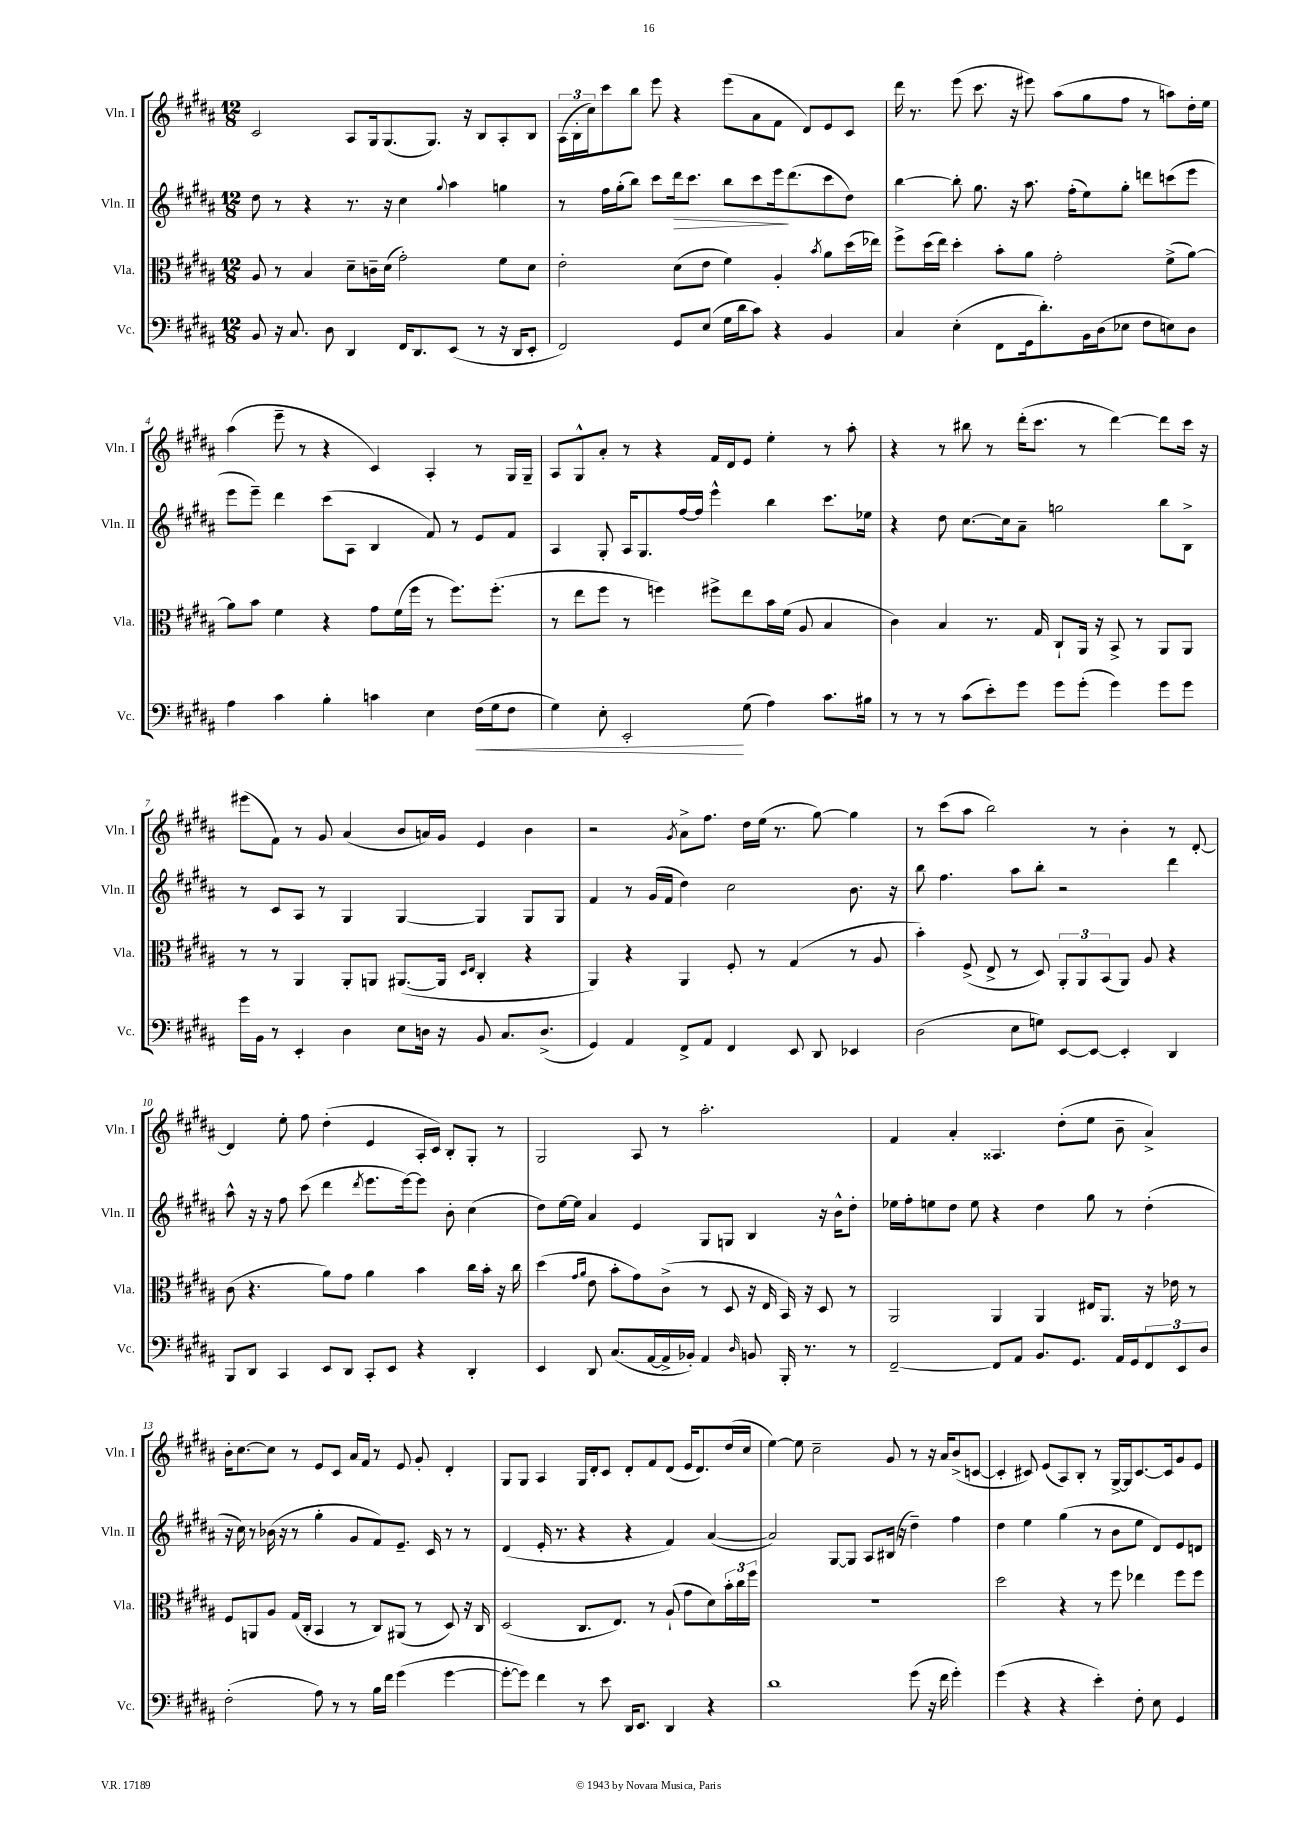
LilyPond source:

<<
\new StaffGroup <<
\new Staff = "s0" \with { instrumentName = "Vln. I" shortInstrumentName = "Vln. I" } {
    \clef treble \key b \major \numericTimeSignature \time 12/8
    cis'2 ais8 gis16 gis8.( gis8.) r16 b8 ais8-. b8 |
    \tuplet 3/2 { ais16( b16-. cis''16) } cis'''8 b''8 e'''8 r4 e'''8( ais'8 fis'8 dis'8) e'8 cis'8 |
    dis'''16 r8. e'''8( cis'''8. r16 eis'''8) ais''8( gis''8 fis''8 r8 a''8) dis''16-. e''16 |
    ais''4( e'''8-- r8 r4 cis'4) ais4-. r8 gis16 gis16-- |
    ais8 gis8-^ ais'8-. r8 r4 fis'16 dis'16 e'8 e''4-. r8 ais''8-. |
    r4 r8 bis''8 r8 dis'''16-.( cis'''8. r8 dis'''4~) dis'''8 cis'''16 r16 |
    eis'''8( fis'8) r8 gis'8 ais'4( b'8 a'16) gis'16 e'4 b'4 |
    r2 \acciaccatura { gis'8 } ais'8-> fis''8. dis''16 e''16( r8. gis''8~) gis''4 |
    r8 cis'''8( ais''8 b''2) r8 b'4-. r8 dis'8~-. |
    dis'4 e''8-. fis''8 dis''4-.( e'4 ais16-. cis'16) b8-. gis8-. r8 |
    gis2 ais8 r8 ais''2.-. |
    fis'4 ais'4-. aisis4. dis''8-.( e''8 b'8-- ais'4->) |
    b'16-. cis''8.~ cis''8 r8 e'8 cis'8 ais'16 fis'16 r8 e'8 gis'8-. dis'4-. |
    gis8 gis8 ais4 gis16 dis'16-. cis'8 dis'8-. fis'8 dis'8( e'16 dis'8.) dis''16( cis''16 |
    e''4~) e''8 cis''2-- gis'8 r8 r16 ais'16 b'8->( c'8~ |
    c'4-. cis'8) e'8( ais8) b8-. r8 gis16~-> gis16 cis'8.~ cis'16 gis'8 e'8 \bar "|." |
}
\new Staff = "s1" \with { instrumentName = "Vln. II" shortInstrumentName = "Vln. II" } {
    \clef treble \key b \major \numericTimeSignature \time 12/8
    dis''8 r8 r4 r8. r16 cis''4 \appoggiatura { gis''8 } ais''4 g''4 |
    r8 fis''16 gis''16-.( b''8) cis'''8 dis'''16\> cis'''8. b''8 cis'''8 e'''16\! dis'''8.( cis'''8 dis''8) |
    b''4~ b''8-. gis''8. r16 ais''8. fis''16-.( e''8) gis''8-. d'''8 c'''8( e'''8 |
    e'''8 e'''8--) dis'''4 cis'''8( ais8 b4 fis'8) r8 e'8 fis'8 |
    ais4 gis8-. ais16 gis8. fis''16~ fis''16 e'''4-^ b''4 cis'''8. ees''16 |
    r4 dis''8 cis''8.~ cis''16 ais'8-- g''2 b''8 b8-> |
    r8 cis'8 ais8 r8 gis4 gis4~ gis4 gis8 gis8 |
    fis'4 r8 gis'16( fis'16 dis''4) cis''2 b'8. r16 |
    b''8 fis''4. ais''8 b''8-. r2 dis'''4 |
    ais''8-^ r16 r16 fis''8 cis'''8( dis'''4 \acciaccatura { dis'''8 } e'''8. e'''16~) e'''8 b'8-. cis''4( |
    dis''8) e''16~ e''16 ais'4 e'4 gis8 g8 b4 r16 b'16-^ dis''8-. |
    ees''16 fis''16-. e''8 dis''8 e''8 r4 dis''4 gis''8 r8 dis''4-.( |
    r16 cis''16) r8 bes'16( r16 r8 gis''4-. gis'8 fis'8) e'8.-- cis'16 r8 r8 |
    dis'4( e'16-. r8. r4 r4 fis'4) ais'4~( |
    ais'2) gis8~ gis8 ais8 bis16( r16 dis''4--) fis''4 |
    dis''4 e''4 gis''4( r8 b'8 e''8 dis'8) e'8 d'8 \bar "|." |
}
\new Staff = "s2" \with { instrumentName = "Vla." shortInstrumentName = "Vla." } {
    \clef alto \key b \major \numericTimeSignature \time 12/8
    ais8 r8 b4 dis'8-- c'16-- dis'16( gis'2-.) fis'8 dis'8 |
    e'2-. dis'8( e'8 fis'4) ais4-. \acciaccatura { b'8 } ais'8 dis''16( ees''16) |
    fis''8-> dis''16( e''16) dis''4-. b'8-. ais'8 gis'2-. fis'8->( ais'8~) |
    ais'8 b'8 fis'4 r4 gis'8 fis'16( fis''16 r8 fis''8.) fis''8.-.( |
    r8 e''8 fis''8 r8 f''4) fis''8-> e''8 b'16 fis'16( ais8 b4 |
    cis'4) b4 r8. gis16 cis8-! ais,16 r16 b,8-> r8 ais,8 ais,8 |
    r8 r8 ais,4 ais,8-. a,8 ais,8.~( ais,16 \grace { dis16 e16 } cis4-. r4 |
    ais,4) r4 ais,4 fis8-. r8 gis4( r8 ais8 |
    b'4-.) fis8->( e8-> r8 dis8) \tuplet 3/2 { ais,8-. ais,8 b,8( } ais,8) ais8 r4 |
    cis'8( r4. ais'8) gis'8 ais'4 b'4 cis''16 b'16-. r16 cis''16 |
    dis''4( \grace { gis'16 ais'16 } e'8 b'8-. gis'8) cis'8->( r8 dis8 r16 e16 b,16) r16 dis8 r8 |
    ais,2 ais,4 ais,4 eis16 ais,8. r16 ees'16 r8 |
    fis8 a,8 ais8 gis16( cis16-. b,4 r8 cis8) ais,8( r8 dis8) r16 cis16 |
    dis2( cis8. e8.) r8 ais8-!( gis'8 dis'8) \tuplet 3/2 { b'16-. cis''16 fis''16 } |
    R1. |
    dis''2 r4 r8 fis''8 ees''4 fis''8 fis''8 \bar "|." |
}
\new Staff = "s3" \with { instrumentName = "Vc." shortInstrumentName = "Vc." } {
    \clef bass \key b \major \numericTimeSignature \time 12/8
    b,8 r16 cis8. dis8 dis,4 fis,16 dis,8. e,8( r8 r16 dis,16 e,8-. |
    fis,2) gis,8 e8( gis16 dis'16 cis'8) r4 b,4 |
    cis4 e4-.( fis,8 gis,16 dis'8.-.) b,16 dis16( ees8 fis8 e8) dis8 |
    ais4 cis'4 b4-. c'4 e4 fis16\<( gis16 fis8 |
    gis4) e8-. e,2-.\! gis8( ais4) cis'8. bis16 |
    r8 r8 r8 cis'8( e'8-.) gis'8 gis'8 gis'8-.( gis'4) gis'8 gis'8 |
    gis'16 b,16 r8 e,4-. dis4 e8 d16 r16 b,8 cis8. d8.->( |
    gis,4) ais,4 fis,8-> ais,8 fis,4 e,8 dis,8 ees,4 |
    dis2( e8 g8) e,8~ e,8~ e,4-. dis,4 |
    b,,8 dis,8 cis,4 e,8 dis,8 cis,8-. e,8 r4 dis,4-. |
    e,4 dis,8 cis8.( ais,16~ ais,16-> bes,16-.) ais,4 \grace { dis16 } b,8 b,,16-. r8. r8 |
    fis,2~-- fis,8 ais,8 b,8. gis,8. ais,16 gis,16 \tuplet 3/2 { fis,8 e,8 dis8 } |
    fis2-.( ais8) r8 r8 b16 fis'16 gis'4( gis'4~ |
    gis'8~-. gis'8) fis'4 r8 e'8 dis,16 e,8. dis,4 r4 |
    dis'1 gis'8( r16 fis'16 gis'4-.) |
    gis'4( r4 r4 e'4-.) fis8-. e8 gis,4 \bar "|." |
}
>>
>>
